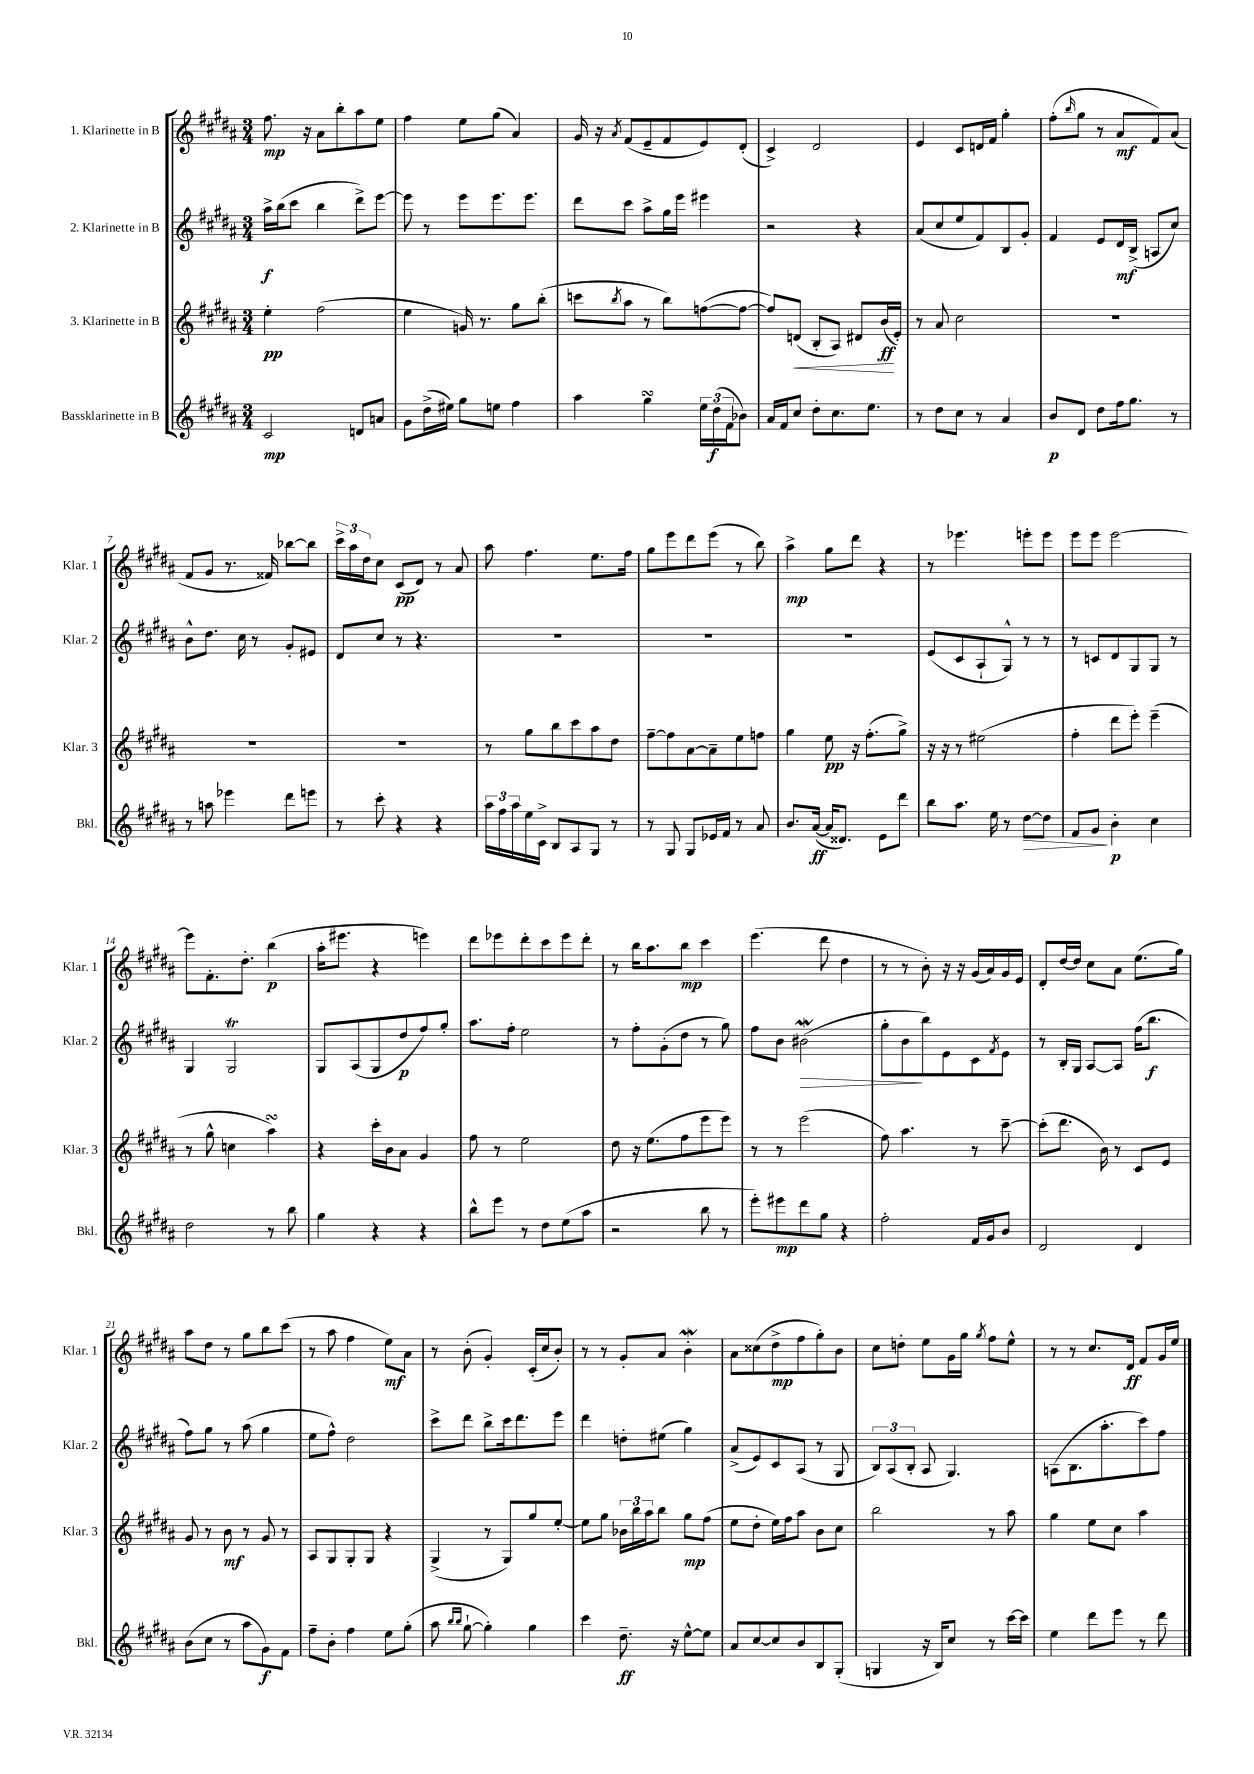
<<
\new StaffGroup <<
\new Staff = "s0" \with { instrumentName = "1. Klarinette in B" shortInstrumentName = "Klar. 1" } {
    \clef treble \key b \major \numericTimeSignature \time 3/4
    fis''8.\mp r16 ais'8 b''8-. ais''8 e''8 |
    fis''4 e''8 gis''8( ais'4) |
    gis'16 r16 \acciaccatura { ais'8 } fis'8( e'8-- fis'8 e'8) dis'8-.( |
    cis'4->) dis'2 |
    e'4 cis'8 d'16 fis'16 gis''4-. |
    fis''8-.( \grace { b''16 } gis''8 r8 ais'8\mf fis'8) ais'8( |
    fis'8 gis'8 r8. fisis'16) bes''8~ bes''8 |
    \tuplet 3/2 { cis'''16-> ais''16 dis''16 } cis''8 cis'8\pp( dis'8) r8 ais'8 |
    ais''8 fis''4. e''8. fis''16 |
    gis''8 e'''8 dis'''8 e'''8( r8 b''8) |
    ais''4->\mp gis''8 dis'''8 r4 |
    r8 ees'''4. e'''8-. e'''8 |
    e'''8 e'''8 e'''2~ |
    e'''8 fis'8.-. dis''8.-. b''4\p( |
    ais''16-. eis'''8. r4 e'''4) |
    dis'''8 ees'''8 dis'''8-. cis'''8 ees'''8 dis'''8-. |
    r8 b''16 ais''8. b''8\mp cis'''4 |
    e'''4.( dis'''8 dis''4 |
    r8 r8 b'8-.) r16 r16 gis'16( ais'16) gis'16 e'16 |
    dis'8-. dis''16~ dis''16 cis''8 ais'8 e''8.( gis''16) |
    ais''8 dis''8 r8 gis''8 b''8 cis'''8( |
    r8 ais''8 fis''4 e''8\mf) ais'8 |
    r8 b'8-.( gis'4-.) cis'16-.( cis''16 b'8-.) |
    r8 r8 gis'8-. ais'8 b'4-.\mordent |
    ais'8 cisis''8( dis''8->\mp fis''8 gis''8-.) b'8 |
    cis''8 d''8-. e''8 gis'16 gis''16 \acciaccatura { gis''8 } fis''8 e''8-^ |
    r8 r8 cis''8. dis'16\ff fis'8 gis'16 e''16 \bar "|." |
}
\new Staff = "s1" \with { instrumentName = "2. Klarinette in B" shortInstrumentName = "Klar. 2" } {
    \clef treble \key b \major \numericTimeSignature \time 3/4
    ais''16->\f b''16( cis'''8 b''4 dis'''8->) e'''8~ |
    e'''8 r8 e'''8 e'''8. e'''8. |
    dis'''8 cis'''8 ais''8-> gis''16 e'''16 eis'''4 |
    r2 r4 |
    ais'8( cis''8 e''8 fis'8) b8 gis'8-. |
    fis'4 e'8 dis'16\mf b16->( a8 cis''8) |
    b'8-^ dis''8. cis''16 r8 gis'8-. eis'8 |
    dis'8 cis''8 r8 r4. |
    R2. |
    R2. |
    R2. |
    e'8( cis'8 ais8-! gis8-^) r8 r8 |
    r8 c'8 dis'8 gis8 gis8 r8 |
    gis4 gis2\trill |
    gis8 ais8( gis8 dis''8\p fis''8) gis''8-. |
    ais''8. fis''16-. e''2 |
    r8 fis''8-. gis'8-.( dis''8 r8 gis''8) |
    fis''8 b'8 bis'2\mordent\>( |
    gis''8-. b'8\! b''8) e'8 cis'8 \acciaccatura { fis'8 } e'8 |
    r8 b16-. gis16 ais8~ ais8 fis''16( b''8.\f |
    fis''8) gis''8 r8 ais''8( gis''4 |
    e''8 fis''8-^) dis''2 |
    cis'''8-> dis'''8 b''8-> cis'''16 dis'''8. e'''8 |
    dis'''4 d''8-. eis''8( gis''4) |
    ais'8->( e'8) cis'8 ais8( r8 gis8 |
    \tuplet 3/2 { b8) ais8( b8-. } ais8 gis4.) |
    a8( b8. ais''8.-. cis'''8) fis''8 \bar "|." |
}
\new Staff = "s2" \with { instrumentName = "3. Klarinette in B" shortInstrumentName = "Klar. 3" } {
    \clef treble \key b \major \numericTimeSignature \time 3/4
    e''4-.\pp fis''2( |
    e''4 g'16) r8. gis''8 b''8-.( |
    c'''8 \acciaccatura { b''8 } ais''8 r8 b''8) f''8~( f''8~ |
    f''8) d'8\<( b8-. ais8) dis'8 b'16\ff\!( e'16-.) |
    r8 ais'8 cis''2 |
    R2. |
    R2. |
    R2. |
    r8 gis''8 b''8 cis'''8 ais''8 dis''8 |
    fis''8~-- fis''8 ais'8~ ais'8-- e''8 f''8 |
    gis''4 e''8\pp r16 fis''8.-.( gis''8->) |
    r16 r16 r8 eis''2( |
    fis''4-. dis'''8 e'''8-.) e'''4--( |
    r8 gis''8-^ c''4 ais''4\turn) |
    r4 cis'''16-. b'16 ais'8 gis'4 |
    fis''8 r8 e''2 |
    dis''8 r16 e''8.( fis''8 e'''8 e'''8) |
    r8 r8 e'''2( |
    fis''8) ais''4. r8 cis'''8~-- |
    cis'''8-.( dis'''8. b'16) r8 cis'8 e'8 |
    gis'8 r8 b'8\mf r8 gis'8 r8 |
    ais8 gis8 gis8-. gis8 r4 |
    gis4->( r8 gis8) gis''8 e''8~-. |
    e''8 gis''8 \tuplet 3/2 { bes'16 b''16 ais''16 } b''8 gis''8\mp fis''8( |
    e''8 dis''8-. e''16) fis''16 ais''8 b'8 cis''8 |
    b''2 r8 ais''8 |
    gis''4 e''8 cis''8 ais''4 \bar "|." |
}
\new Staff = "s3" \with { instrumentName = "Bassklarinette in B" shortInstrumentName = "Bkl." } {
    \clef treble \key b \major \numericTimeSignature \time 3/4
    cis'2\mp d'8 a'8 |
    gis'8 dis''16->( eis''16) gis''8 e''8 fis''4 |
    ais''4 gis''4\turn \tuplet 3/2 { e''16 dis''16\f( fis'16 } bes'8) |
    ais'16 fis'16 cis''8 dis''8-. cis''8. e''8. |
    r8 dis''8 cis''8 r8 ais'4 |
    b'8\p dis'8 dis''8 fis''16 gis''8. r8 |
    r8 a''8 ees'''4 dis'''8 e'''8 |
    r8 cis'''8-. r4 r4 |
    \tuplet 3/2 { ais''16 fis''16 ais''16 } e''16 cis'16-> b8 ais8 gis8 r8 |
    r8 gis8 gis8 ees'16 fis'16 r8 ais'8 |
    b'8. ais'16~\ff( ais'16 disis'8.) e'8 dis'''8 |
    b''8 ais''8. e''16 r8 dis''8~\> dis''8 |
    fis'8 gis'8\! b'4-.\p cis''4 |
    dis''2 r8 b''8 |
    gis''4 r4 r4 |
    b''8-^ e'''8 r8 dis''8 e''8( ais''8 |
    r2 b''8 r8 |
    e'''8-.) eis'''8\mp dis'''8 gis''8 r4 |
    fis''2-. fis'16 gis'16 b'8 |
    dis'2 dis'4 |
    b'8( cis''8 r8 ais''8 gis'8\f) fis'8 |
    fis''8-- b'8-. fis''4 e''8 gis''8-.( |
    ais''8 \grace { b''16 b''16 } gis''8~-! gis''4-.) gis''4 |
    cis'''4 dis''8.--\ff r16 e''8~-^ e''8 |
    ais'8 cis''8~ cis''8 b'8 b8 gis8-.( |
    g4 r16 b16) cis''8 r8 cis'''16~ cis'''16 |
    e''4 dis'''8 e'''8 r8 dis'''8 \bar "|." |
}
>>
>>
